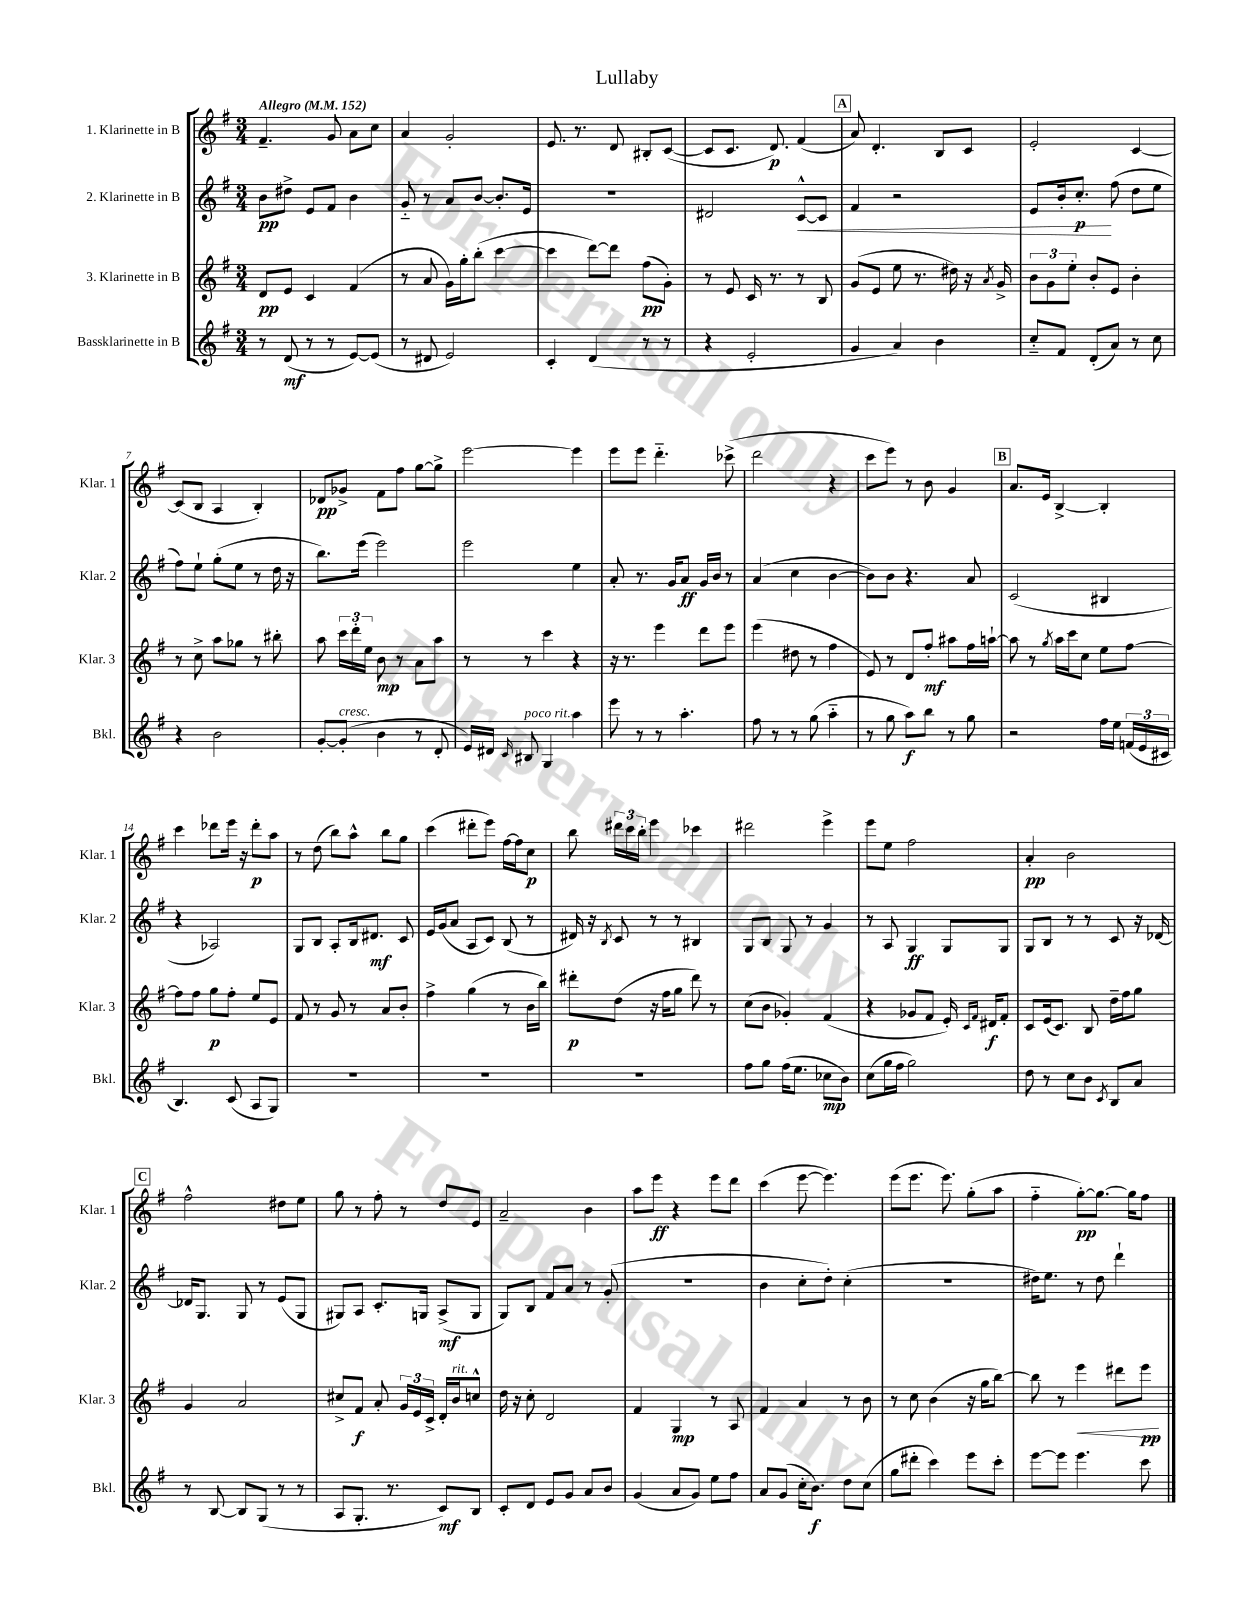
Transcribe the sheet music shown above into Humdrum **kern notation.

**kern	**dynam	**kern	**dynam	**kern	**dynam	**kern	**dynam
*part4	*part4	*part3	*part3	*part2	*part2	*part1	*part1
*staff4	*staff4	*staff3	*staff3	*staff2	*staff2	*staff1	*staff1
*I"Bassklarinette in B	*	*I"3. Klarinette in B	*	*I"2. Klarinette in B	*	*I"1. Klarinette in B	*
*I'Bkl.	*	*I'Klar. 3	*	*I'Klar. 2	*	*I'Klar. 1	*
*clefG2	*	*clefG2	*	*clefG2	*	*clefG2	*
*k[f#]	*	*k[f#]	*	*k[f#]	*	*k[f#]	*
*M3/4	*	*M3/4	*	*M3/4	*	*M3/4	*
*MM152	*	*MM152	*	*MM152	*	*MM152	*
=1	=1	=1	=1	=1	=1	=1	=1
!	!	!	!	!	!	!LO:TX:a:B:t=Allegro	!
8r	.	8d/L	pp	8b\L	pp	4.f#~/	.
(8d/	mf	8e/J	.	8dd#X^\J	.	.	.
8r	.	4c/	.	8e/L	.	.	.
8r	.	.	.	8f#/J	.	8g/	.
[8e/L)	.	(4f#/	.	4b\	.	8a\L	.
(8e/J]	.	.	.	.	.	8cc\J	.
=2	=2	=2	=2	=2	=2	=2	=2
8r	.	8r	.	8g/	.	4a/	.
8d#X/	.	8a/	.	8r	.	.	.
2e/)	.	16g\LL)	.	8a/L	.	2g'/	.
.	.	16gg'\J	.	.	.	.	.
.	.	(8bb'\J	.	[8b/J	.	.	.
.	.	[4ccc\	.	8.b'/L]	.	.	.
.	.	.	.	16e/Jk	.	.	.
=3	=3	=3	=3	=3	=3	=3	=3
4c'/	.	4ccc\]	.	2.r	.	8.e/	.
.	.	.	.	.	.	8.r	.
(4d/	.	[8ddd\L)	.	.	.	.	.
.	.	8ddd\J]	.	.	.	8d/	.
8r	.	(8ff#\L	pp	.	.	8B#X'/L	.
8r	.	8g'\J)	.	.	.	([8c/J	.
=4	=4	=4	=4	=4	=4	=4	=4
4r	.	8r	.	2d#X/	.	8c/L]	.
.	.	8e/	.	.	.	8.c/J	.
2e'/	.	16c/	.	.	.	.	.
.	.	8.r	.	.	.	8.d/)	p
!	!	!	!	!	!LO:HP:b	!	!
.	.	8r	.	[8c^^/L	<	(4f#/	.
.	.	8B/	.	8c/J]	.	.	.
!!LO:REH:place=s1:t=A
=5	=5	=5	=5	=5	=5	=5	=5
4g/	.	(8g/L	.	4f#/	.	8a/)	.
.	.	8e/J	.	.	.	4.d'/	.
4a/)	.	8ee\	.	2r	.	.	.
.	.	8.r	.	.	.	.	.
4b\	.	.	.	.	.	8B/L	.
.	.	16dd#X\)	.	.	.	.	.
.	.	16r	.	.	.	8c/J	.
.	.	8qa/	.	.	.	.	.
.	.	16g^/	.	.	.	.	.
=6	=6	=6	=6	=6	=6	=6	=6
8cc/L	.	12b\L	.	8e/L	.	2e'/	.
.	.	12g\	.	.	.	.	.
8f#/J	.	.	.	16b'/k	.	.	.
.	.	12ee'\J	.	.	.	.	.
.	.	.	.	8.cc'/J	p	.	.
(8d'/L	.	8b'/L	.	.	.	.	.
8a/J)	.	8e/J	.	(8ff#\	[	.	.
8r	.	4b'\	.	8dd\L	.	[4c/	.
8cc\	.	.	.	8ee\J	.	.	.
!!LO:LB:g=z
=7	=7	=7	=7	=7	=7	=7	=7
4r	.	8r	.	8ff#\L)	.	(8c/L]	.
.	.	8cc^\	.	8ee`\J	.	8B/J	.
2b\	.	8aa\L	.	(8gg'\L	.	4A/	.
.	.	8gg-X\J	.	8ee\J	.	.	.
.	.	8r	.	8r	.	4B'/)	.
.	.	8bb#X'\	.	16dd\	.	.	.
.	.	.	.	16r	.	.	.
=8	=8	=8	=8	=8	=8	=8	=8
[8g'/L	.	8aa\	.	8.bb\L)	.	8d-X/L	pp
!LO:TX:a:i:t=cresc.	!	!	!	!	!	!	!
(8g'/J]	.	24ccc\LL	.	.	.	8g-X^/J	.
.	.	24ddd'\	.	.	.	.	.
.	.	.	.	(16eee\Jk	.	.	.
.	.	24ee\JJ	.	.	.	.	.
4b\	.	8b\	mp	2eee\)	.	8f#\L	.
.	.	8r	.	.	.	8ff#\J	.
8r	.	8a\L	.	.	.	[8gg\L	.
8d'/	.	8aa\J	.	.	.	8gg^\J]	.
=9	=9	=9	=9	=9	=9	=9	=9
16e/LL)	.	8r	.	2eee\	.	[2eee\	.
16d#X/JJ	.	.	.	.	.	.	.
16qqc/	.	.	.	.	.	.	.
!LO:TX:a:i:t=poco rit.	!	!	!	!	!	!	!
8B#X/	.	8r	.	.	.	.	.
4G/	.	4ccc\	.	.	.	.	.
4aa\	.	4r	.	4ee\	.	4eee\]	.
=10	=10	=10	=10	=10	=10	=10	=10
8eee\	.	16r	.	8a'/	.	8eee\L	.
.	.	8.r	.	.	.	.	.
8r	.	.	.	8.r	.	8eee\J	.
8r	.	4eee\	.	.	.	4.ddd\	.
.	.	.	.	16g/KL	.	.	.
4.aa'\	.	.	.	8a/J	ff	.	.
.	.	8ddd\L	.	16g/LL	.	.	.
.	.	.	.	16b/JJ	.	.	.
.	.	8eee\J	.	8r	.	(8ccc-X^\	.
=11	=11	=11	=11	=11	=11	=11	=11
8ff#\	.	(4eee\	.	(4a/	.	2ddd\	.
8r	.	.	.	.	.	.	.
8r	.	8dd#X\	.	4cc\	.	.	.
(8gg\	.	8r	.	.	.	.	.
4aa\	.	4ff#\	.	[4b\	.	4r	.
=12	=12	=12	=12	=12	=12	=12	=12
8r	.	8e/)	.	8b\L])	.	8ccc\L	.
8gg\	.	8r	.	8b\J	.	8eee\J)	.
8aa\L)	f	8d/L	.	4.r	.	8r	.
8bb\J	.	8ff#'/J	mf	.	.	8b\	.
8r	.	8aa#X\L	.	.	.	4g/	.
8gg\	.	16ff#\L	.	8a/	.	.	.
.	.	[16aan`\JJ	.	.	.	.	.
!!LO:REH:place=s1:t=B
=13	=13	=13	=13	=13	=13	=13	=13
2r	.	8aa\]	.	(2c/	.	8.a/L	.
.	.	8r	.	.	.	.	.
.	.	.	.	.	.	16e/Jk	.
.	.	8qgg/	.	.	.	.	.
.	.	16aa\LL	.	.	.	[4B^/	.
.	.	16ccc\J	.	.	.	.	.
.	.	8cc\J	.	.	.	.	.
16ff#\LL	.	8ee\L	.	4B#X/	.	4B'/]	.
16ee\JJ	.	.	.	.	.	.	.
(24fn/LL	.	[8ff#\J	.	.	.	.	.
24e/	.	.	.	.	.	.	.
24c#X/JJ	.	.	.	.	.	.	.
!!LO:LB:g=z
=14	=14	=14	=14	=14	=14	=14	=14
4.B/)	.	8ff#\L]	.	4r	.	4ccc\	.
.	.	8ff#\J	.	.	.	.	.
.	.	8gg\L	p	2A-X/)	.	8ddd-X\L	.
(8c/	.	8ff#'\J	.	.	.	16eee\Jk	.
.	.	.	.	.	.	16r	.
8A/L	.	8ee/L	.	.	.	8ddd-'\L	p
8G/J)	.	8e/J	.	.	.	8aa\J	.
=15	=15	=15	=15	=15	=15	=15	=15
2.r	.	8f#/	.	8G/L	.	8r	.
.	.	8r	.	8B/J	.	(8dd\	.
.	.	8g/	.	8A'/L	.	8bb\L)	.
.	.	8r	.	16B/k	.	8aa^^\J	.
.	.	.	.	8.d#X/J	mf	.	.
.	.	8a/L	.	.	.	8bb\L	.
.	.	8b'/J	.	8c/	.	8gg\J	.
=16	=16	=16	=16	=16	=16	=16	=16
2.r	.	4ff#^\	.	16e/LL	.	(4ccc\	.
.	.	.	.	(16g/J	.	.	.
.	.	.	.	8a/J	.	.	.
.	.	(4gg\	.	8A/L	.	8ddd#X'\L	.
.	.	.	.	8c/J)	.	8eee\J)	.
.	.	8r	.	(8B/	.	[16ff#\LL	.
.	.	.	.	.	.	16ff#\J]	.
.	.	16b\LL	.	8r	.	8cc\J	p
.	.	16bb\JJ)	.	.	.	.	.
=17	=17	=17	=17	=17	=17	=17	=17
2.r	.	8ddd#X'\L	p	16d#X/)	.	8bb\	.
.	.	.	.	16r	.	.	.
.	.	.	.	8qB/	.	.	.
.	.	(8dd\J	.	8c/	.	24ddd#X\LL	.
.	.	.	.	.	.	24ccc\	.
.	.	.	.	.	.	24bb'\JJ	.
.	.	16r	.	8r	.	4eee\	.
.	.	16ff#\KL	.	.	.	.	.
.	.	8gg\J	.	8r	.	.	.
.	.	8ddd#\)	.	4B#X/	.	4ccc-X\	.
.	.	8r	.	.	.	.	.
=18	=18	=18	=18	=18	=18	=18	=18
8ff#\L	.	(8cc\L	.	8G/L	.	2ddd#X\	.
8gg\J	.	8b\J	.	8B/J	.	.	.
(16ff#\KL	.	4g-X'/)	.	8G/	.	.	.
8.ee\J	.	.	.	.	.	.	.
.	.	.	.	8r	.	.	.
8cc-X\L	mp	(4f#/	.	4g/	.	4eee^\	.
8b\J)	.	.	.	.	.	.	.
=19	=19	=19	=19	=19	=19	=19	=19
(8cc\L	.	4r	.	8r	.	8eee\L	.
16gg\L	.	.	.	8A/	.	8ee\J	.
16ff#\JJ	.	.	.	.	.	.	.
2gg\)	.	8g-X/L	.	4G/	ff	2ff#\	.
.	.	8f#/J	.	.	.	.	.
.	.	16e'/)	.	8G/L	.	.	.
.	.	16qqc/LL	.	.	.	.	.
.	.	16qqf#/JJ	.	.	.	.	.
.	.	16d#X/KL	f	.	.	.	.
.	.	8f#'/J	.	8G/J	.	.	.
=20	=20	=20	=20	=20	=20	=20	=20
8dd\	.	8c/L	.	8G/L	.	4a'/	pp
8r	.	(16e/k	.	8B/J	.	.	.
.	.	8.c/J)	.	.	.	.	.
8cc\L	.	.	.	8r	.	2b\	.
8b\J	.	8B/	.	8r	.	.	.
8qc/	.	.	.	.	.	.	.
8B/L	.	16dd~\LL	.	8c/	.	.	.
.	.	16ff#\J	.	.	.	.	.
8a/J	.	8gg\J	.	16r	.	.	.
.	.	.	.	[16d-X/	.	.	.
!!LO:LB:g=z
!!LO:REH:place=s1:t=C
=21	=21	=21	=21	=21	=21	=21	=21
8r	.	4g/	.	16d-X/KL]	.	2ff#^^\	.
.	.	.	.	8.G/J	.	.	.
[8B/	.	.	.	.	.	.	.
8B/L]	.	2a/	.	8G/	.	.	.
(8G/J	.	.	.	8r	.	.	.
8r	.	.	.	(8e/L	.	8dd#X\L	.
8r	.	.	.	8G/J	.	8ee\J	.
=22	=22	=22	=22	=22	=22	=22	=22
8A/L	.	8cc#X^/L	.	8G#X/L)	.	8gg\	.
8.G'/J	.	8f#/J	f	8A/J	.	8r	.
.	.	8a'/	.	8.c'/L	.	8ff#'\	.
8.r	.	.	.	.	.	.	.
.	.	24g/LL	.	.	.	8r	.
.	.	24e/	.	.	.	.	.
.	.	.	.	16Gn/Jk	.	.	.
.	.	24c^/JJ	.	.	.	.	.
8c/L)	mf	16d'/LL	.	(8A^/L	mf	8dd/L	.
!	!	!LO:TX:a:i:t=rit.	!	!	!	!	!
.	.	16b/J	.	.	.	.	.
8B/J	.	8ccn^^/J	.	8G/J	.	8e/J	.
=23	=23	=23	=23	=23	=23	=23	=23
8c'/L	.	16dd\	.	8G/L)	.	2a~/	.
.	.	16r	.	.	.	.	.
8d/J	.	8cc'\	.	8B/J	.	.	.
8e/L	.	2d/	.	8f#/L	.	.	.
8g/J	.	.	.	8a/J	.	.	.
8a/L	.	.	.	8r	.	4b\	.
8b/J	.	.	.	(8g'/	.	.	.
=24	=24	=24	=24	=24	=24	=24	=24
(4g/	.	4f#/	.	2.r	.	8aa\L	.
.	.	.	.	.	.	8eee\J	ff
8a/L	.	4G/	mp	.	.	4r	.
8g/J)	.	.	.	.	.	.	.
8ee\L	.	8r	.	.	.	8eee\L	.
8ff#\J	.	8A/	.	.	.	8ddd\J	.
=25	=25	=25	=25	=25	=25	=25	=25
8a/L	.	4f#/	.	4b\	.	(4ccc\	.
(8g/J	.	.	.	.	.	.	.
16cc'\KL	.	4a/	.	8cc'\L	.	[8eee\	.
8.b\J)	f	.	.	.	.	.	.
.	.	.	.	8dd'\J)	.	4.eee\])	.
8dd\L	.	8r	.	(4cc'\	.	.	.
(8cc\J	.	8b\	.	.	.	.	.
=26	=26	=26	=26	=26	=26	=26	=26
8gg\L	.	8r	.	2.r	.	(8eee\L	.
8ddd#X'\J	.	8cc\	.	.	.	8.eee\J	.
4ccc\)	.	(4b\	.	.	.	.	.
.	.	.	.	.	.	8.eee\)	.
8eee\L	.	16r	.	.	.	(8gg'\L	.
.	.	16gg\KL	.	.	.	.	.
8ccc'\J	.	[8bb\J)	.	.	.	8aa\J	.
=27	=27	=27	=27	=27	=27	=27	=27
[8eee\L	.	8bb\]	.	16dd#X\KL)	.	4ff#\	.
.	.	.	.	8.ee\J	.	.	.
8eee\J]	.	8r	.	.	.	.	.
!	!	!	!LO:HP:b	!	!	!	!
4.eee\	.	4eee\	<	8r	.	[8gg'\L)	pp
.	.	.	.	8dd#\	.	8.gg\J_	.
.	.	8ddd#X\L	.	4ddd`\	.	.	.
.	.	.	.	.	.	16gg\KL]	.
8ccc\	.	8eee\J	pp	.	.	8ff#\J	.
.	.	.	[	.	.	.	.
==	==	==	==	==	==	==	==
*-	*-	*-	*-	*-	*-	*-	*-
